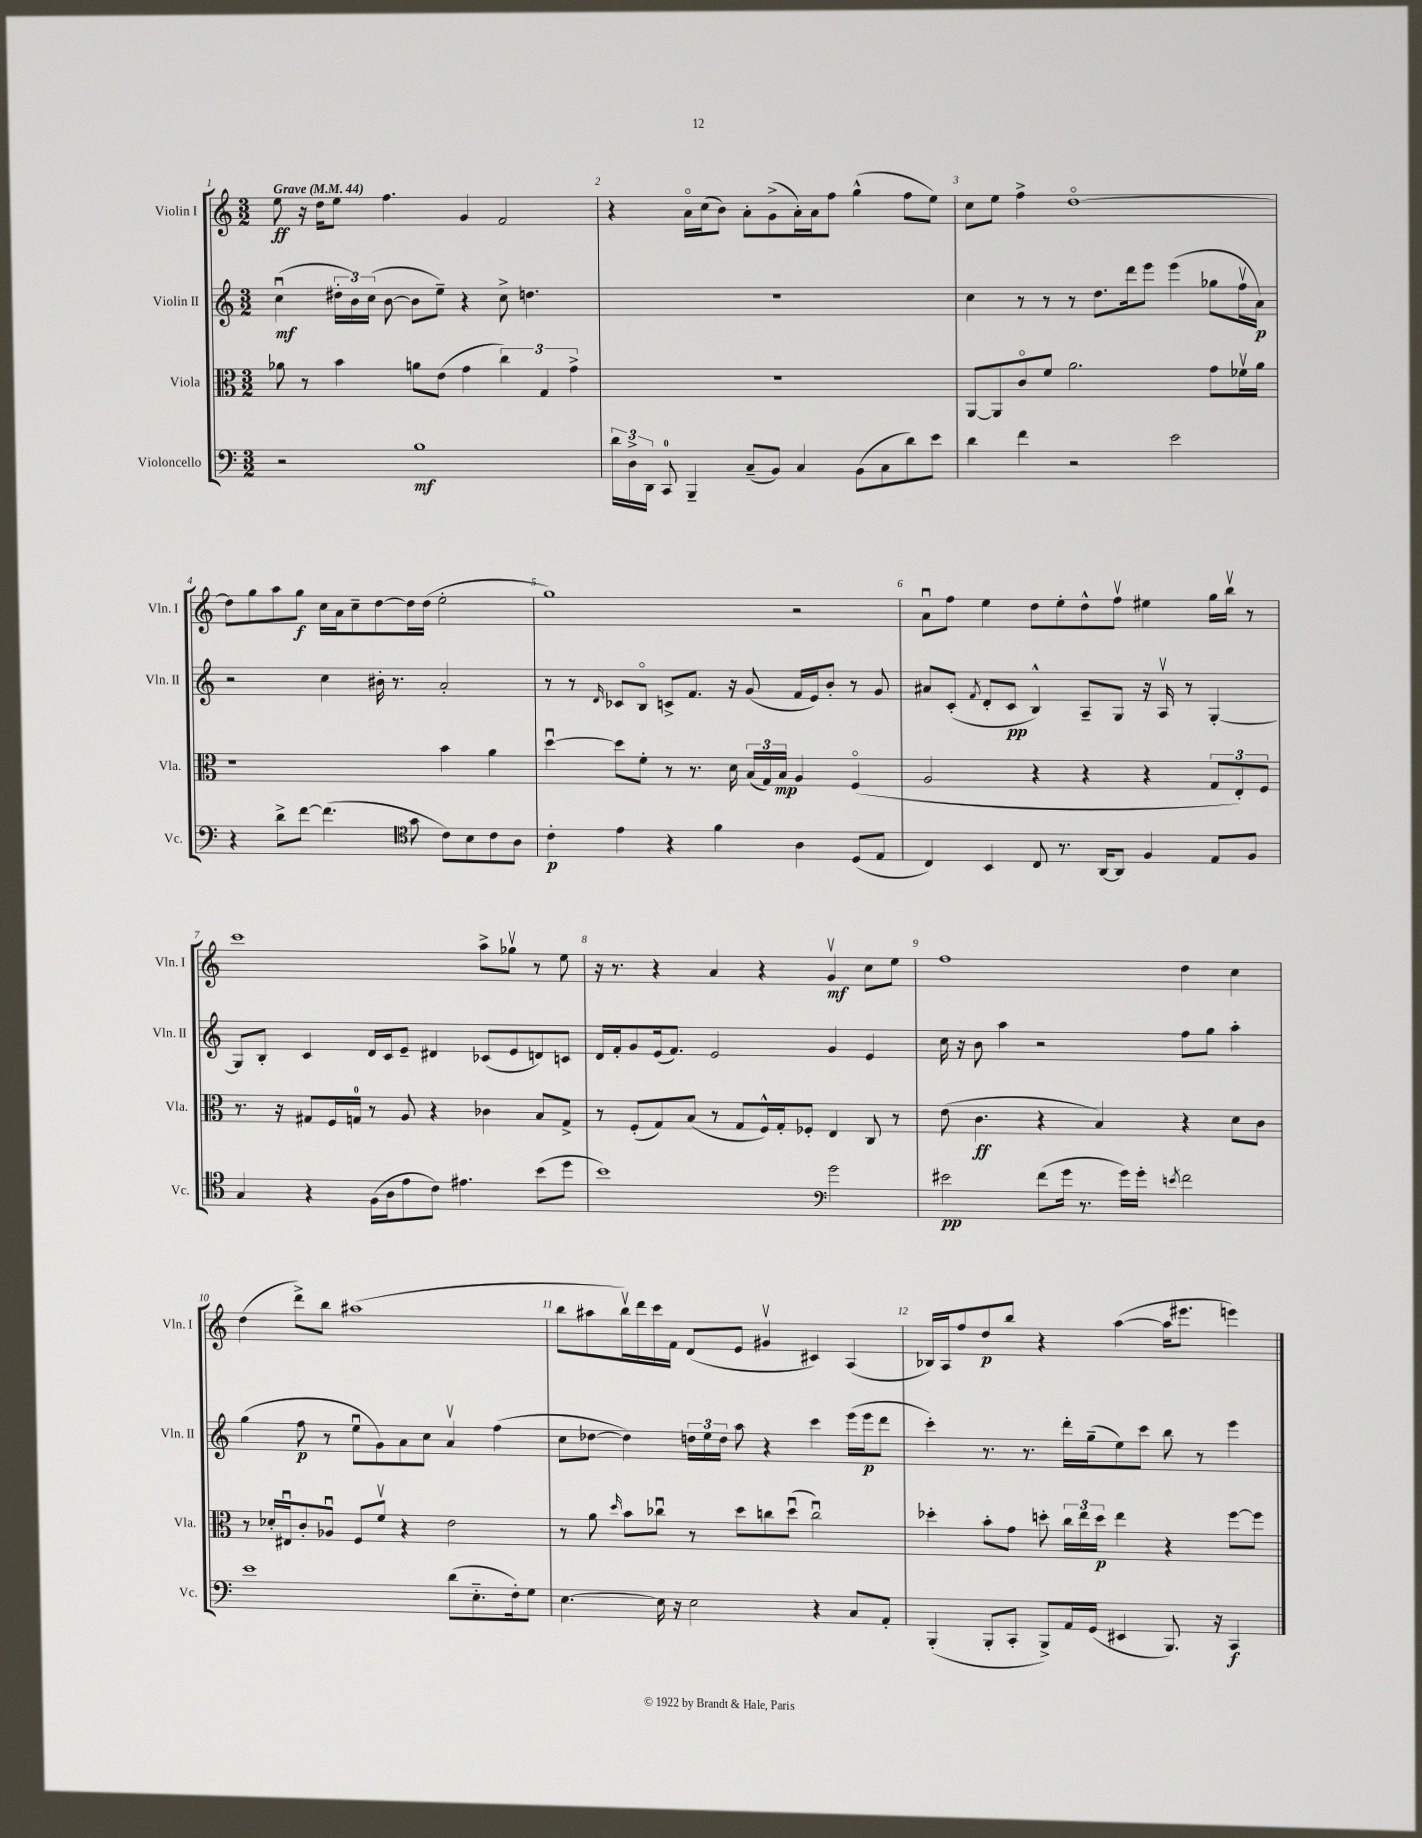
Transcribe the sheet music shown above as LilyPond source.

<<
\new StaffGroup <<
\new Staff = "s0" \with { instrumentName = "Violin I" shortInstrumentName = "Vln. I" } {
    \clef treble \key c \major \numericTimeSignature \time 3/2 \tempo "Grave" 4 = 44
    \autoBeamOff e''8\ff r16 d''16[ e''8] f''4. g'4 f'2 |
    r4 a'16[\flageolet c''16( b'8]) a'8[-. g'8->( a'16-.) a'16 f''8] g''4-^( f''8[ e''8]) |
    c''8[ e''8] f''4-> d''1~\flageolet |
    d''8[ g''8 a''8 g''8]\f c''16[ a'16 c''8-- d''8~ d''16 d''16]( e''2-. |
    g''1) r2 |
    a'8[\downbow f''8] e''4 d''8[ e''8-. d''8-^ f''8]\upbow eis''4 g''16[ b''16]\upbow r8 |
    c'''1 a''8[-> ges''8]\upbow r8 e''8 |
    r16 r8. r4 a'4 r4 g'4\upbow\mf c''8[ e''8] |
    f''1 d''4 c''4 |
    d''4( d'''8[->) b''8] ais''1( |
    b''8[ ais''8 b''16\upbow) d'''16 c'''16 f'16] d'8[( e'8] gis'4\upbow cis'4) a4( |
    bes16[) a16 f''8 d''8\p b''8] r4 a''4~( a''16[ eis'''8.] e'''4) \bar "|." |
}
\new Staff = "s1" \with { instrumentName = "Violin II" shortInstrumentName = "Vln. II" } {
    \clef treble \key c \major \numericTimeSignature \time 3/2
    \autoBeamOff c''4\downbow\mf( \tuplet 3/2 { dis''16[-. b'16) c''16]( } b'8~ b'8[ e''8]--) r4 c''8-> d''4. |
    R1. |
    c''4 r8 r8 r8 d''8.[ d'''16 e'''8] e'''4( ges''8[ f''16\upbow a'16]\p) |
    r2 c''4 bis'16-. r8. a'2-. |
    r8 r8 \grace { d'16 } ces'8[ b8]\flageolet c'8[-> f'8.] r16 g'8( f'16[ e'16) b'8]-. r8 g'8 |
    ais'8[ c'8]-.( \acciaccatura { f'8 } d'8[-. c'8]\pp b4-^) a8[-- g8] r16 a16\upbow r8 g4~-. |
    g8[ b8]-. c'4 d'16[ c'16 e'8]-- dis'4 ces'8[( e'8 d'8) c'8] |
    d'16[ f'16-. g'8 e'16( f'8.]) e'2 g'4 e'4 |
    c''16 r16 b'8 a''4 r2 f''8[ g''8] a''4-. |
    g''4( f''8\p r8 e''8[\downbow g'8) a'8 c''8] a'4\upbow f''4( |
    c''8[ des''8]~ des''4) \tuplet 3/2 { d''16[ e''16 d''16] } a''8 r4 c'''4 e'''16[( e'''16\p d'''8] |
    c'''4-.) r8. r8. d'''16[-. g''16--( e''8) c'''8] b''8 r8 e'''4 \bar "|." |
}
\new Staff = "s2" \with { instrumentName = "Viola" shortInstrumentName = "Vla." } {
    \clef alto \key c \major \numericTimeSignature \time 3/2
    \autoBeamOff aes'8 r8 b'4 a'8[ e'8]( g'4 \tuplet 3/2 { c''4) g4 g'4-> } |
    R1. |
    a,8[~ a,8 c'8\flageolet f'8] a'2. g'8[ fes'16\upbow a'16] |
    r1 b'4 a'4 |
    d''4~\downbow d''8[ f'8]-. r8 r8. d'16 \tuplet 3/2 { b16[( g16) b16]\mp } a4 f4\flageolet( |
    a2 r4 r4 r4 \tuplet 3/2 { g8[ e8-.) f8] } |
    r8. r16 gis8[ f16 g16]-0 r8 a8 r4 ces'4 b8[ g8]-> |
    r8 f8[-.( g8) b8]( r8 g8[ f16-^) g16-. fes8]-. e4 c8 r8 |
    e'8( c'4.\ff r4 b4) r4 d'8[ c'8] |
    r8 des'16[-. eis16\downbow c'8-. aes8]\downbow f8[ f'8]\upbow r4 e'2 |
    r8 a'8 \grace { d''16 } b'8[ ces''8]\downbow r8 d''8[ c''8 d''8]\downbow( c''2\downbow) |
    des''4-. b'8[-. g'8] d''8-. \tuplet 3/2 { c''16[ e''16 d''16]\p } e''4 r4 f''8[~ f''8] \bar "|." |
}
\new Staff = "s3" \with { instrumentName = "Violoncello" shortInstrumentName = "Vc." } {
    \clef bass \key c \major \numericTimeSignature \time 3/2
    \autoBeamOff r2 b1\mf |
    \tuplet 3/2 { d'16[ d16-> d,16] } c,8-0 b,,4-- c8[--( b,8]) c4 b,8[( c8 d'8) e'8] |
    d'4 f'4 r2 e'2 |
    r4 d'8[-> f'8]~ f'4.( \clef tenor g'8 c'8[) b8 c'8 a8] |
    c'4-.\p e'4 r4 f'4 a4 d8[( e8] |
    c4) b,4 c8 r8. a,16[~ a,8] f4 e8[ f8] |
    g4 r4 f16[( a16 e'8 c'8]) eis'4. b'8[( d''8] |
    b'1) \clef bass g'2 |
    eis'2\pp f'8[( g'16] r8. g'16[) g'16]-. \acciaccatura { e'8 } f'2 |
    e'1 d'8[( e8.-_ f16-.) g8] |
    e4.~ e16 r16 e2 r4 c8[ a,8]-. |
    b,,4-.( b,,8[-. c,8]-. b,,8[->) a,16 g,16]( eis,4 b,,8.) r16 c,4\f \bar "|." |
}
>>
>>
\layout { \context { \Score \override BarNumber.break-visibility = ##(#f #t #t) barNumberVisibility = #all-bar-numbers-visible } }
